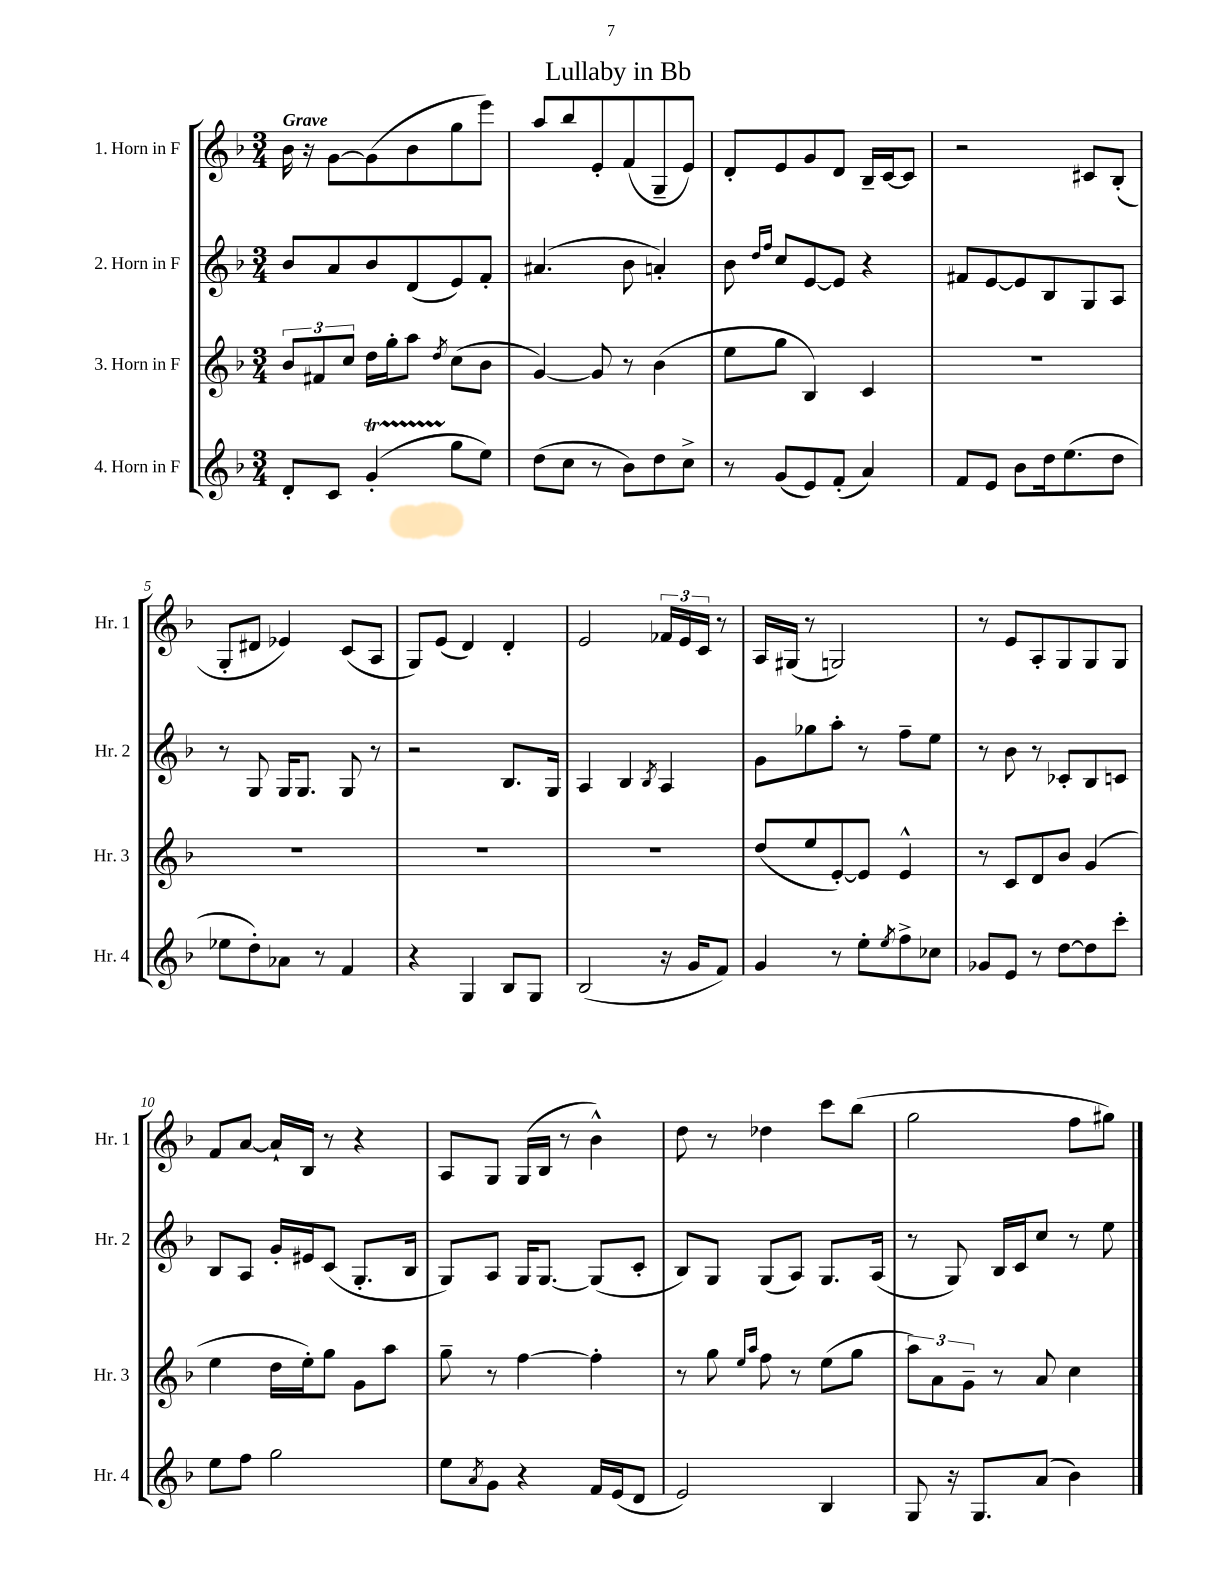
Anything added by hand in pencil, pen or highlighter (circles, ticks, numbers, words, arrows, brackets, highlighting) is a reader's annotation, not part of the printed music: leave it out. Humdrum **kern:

**kern	**kern	**kern	**kern
*staff4	*staff3	*staff2	*staff1
*clefG2	*clefG2	*clefG2	*clefG2
*k[b-]	*k[b-]	*k[b-]	*k[b-]
*M3/4	*M3/4	*M3/4	*M3/4
8d'	12b-	8b-	16b-
.	.	.	16r
.	12f#	.	.
8c	.	8a	[8g
.	12cc	.	.
(4g'	16dd	8b-	(8g]
.	16gg'	.	.
.	8aa	(8d	8b-
.	8qdd	.	.
8gg	(8cc	8e)	8gg
8ee)	8b-	8f'	8eee)
=	=	=	=
(8dd	[4g)	(4.a#	8aa
8cc	.	.	8bb-
8r	8g]	.	8e'
8b-)	8r	8b-	(8f
8dd	(4b-	4a')	8G~
8cc^	.	.	8e)
=	=	=	=
8r	8ee	8b-	8d'
.	.	16qqdd	.
.	.	16qqff	.
(8g	8gg	8cc	8e
8e)	4B-)	[8e	8g
(8f'	.	8e]	8d
4a)	4c	4r	16B-~
.	.	.	[16c
.	.	.	8c]
=	=	=	=
8f	2.r	8f#	2r
8e	.	[8e	.
8b-	.	8e]	.
16dd	.	8B-	.
(8.ee	.	.	.
.	.	8G	8c#
8dd	.	8A	(8B-'
=	=	=	=
8ee-	2.r	8r	8G'
8dd')	.	8G	8d#
8a-	.	16G	4e-)
.	.	8.G	.
8r	.	.	.
4f	.	8G	(8c
.	.	8r	8A
=	=	=	=
4r	2.r	2r	8G)
.	.	.	(8e
4G	.	.	4d)
8B-	.	8.B-	4d'
8G	.	.	.
.	.	16G	.
=	=	=	=
(2B-	2.r	4A	2e
.	.	4B-	.
.	.	8qB-	.
16r	.	4A	24f-
.	.	.	24e
16g	.	.	.
.	.	.	24c
8f)	.	.	8r
=	=	=	=
4g	(8dd	8g	16A
.	.	.	(16G#
.	8ee	8gg-	8r
8r	[8e')	8aa'	2G)
8ee'	8e]	8r	.
8qee	.	.	.
8ff^	4e^^	8ff~	.
8cc-	.	8ee	.
=	=	=	=
8g-	8r	8r	8r
8e	8c	8b-	8e
8r	8d	8r	8A'
[8dd	8b-	8c-'	8G
8dd]	(4g	8B-	8G
8ccc'	.	8c	8G
=	=	=	=
8ee	4ee	8B-	8f
8ff	.	8A	[8a
2gg	16dd	16g'	16a`]
.	16ee')	16e#	16B-
.	8gg	(8c	8r
.	8g	8.G'	4r
.	8aa	.	.
.	.	16B-	.
=	=	=	=
8ee	8gg~	8G)	8A
8qa	.	.	.
8g	8r	8A	8G
4r	[4ff	16G	(16G
.	.	[8.G	16B-
.	.	.	8r
16f	4ff']	(8G]	4b-^^)
(16e	.	.	.
8d	.	8c'	.
=	=	=	=
2e)	8r	8B-)	8dd
.	8gg	8G	8r
.	16qqee	.	.
.	16qqaa	.	.
.	8ff	(8G	4dd-
.	8r	8A)	.
4B-	(8ee	8.G	8ccc
.	8gg	.	(8bb-
.	.	(16A	.
=	=	=	=
8G	12aa)	8r	2gg
.	12a	.	.
16r	.	8G)	.
.	12g~	.	.
8.G	.	.	.
.	8r	16B-	.
.	.	16c	.
(8a	8a	8cc	.
4b-)	4cc	8r	8ff
.	.	8ee	8gg#)
==	==	==	==
*-	*-	*-	*-
